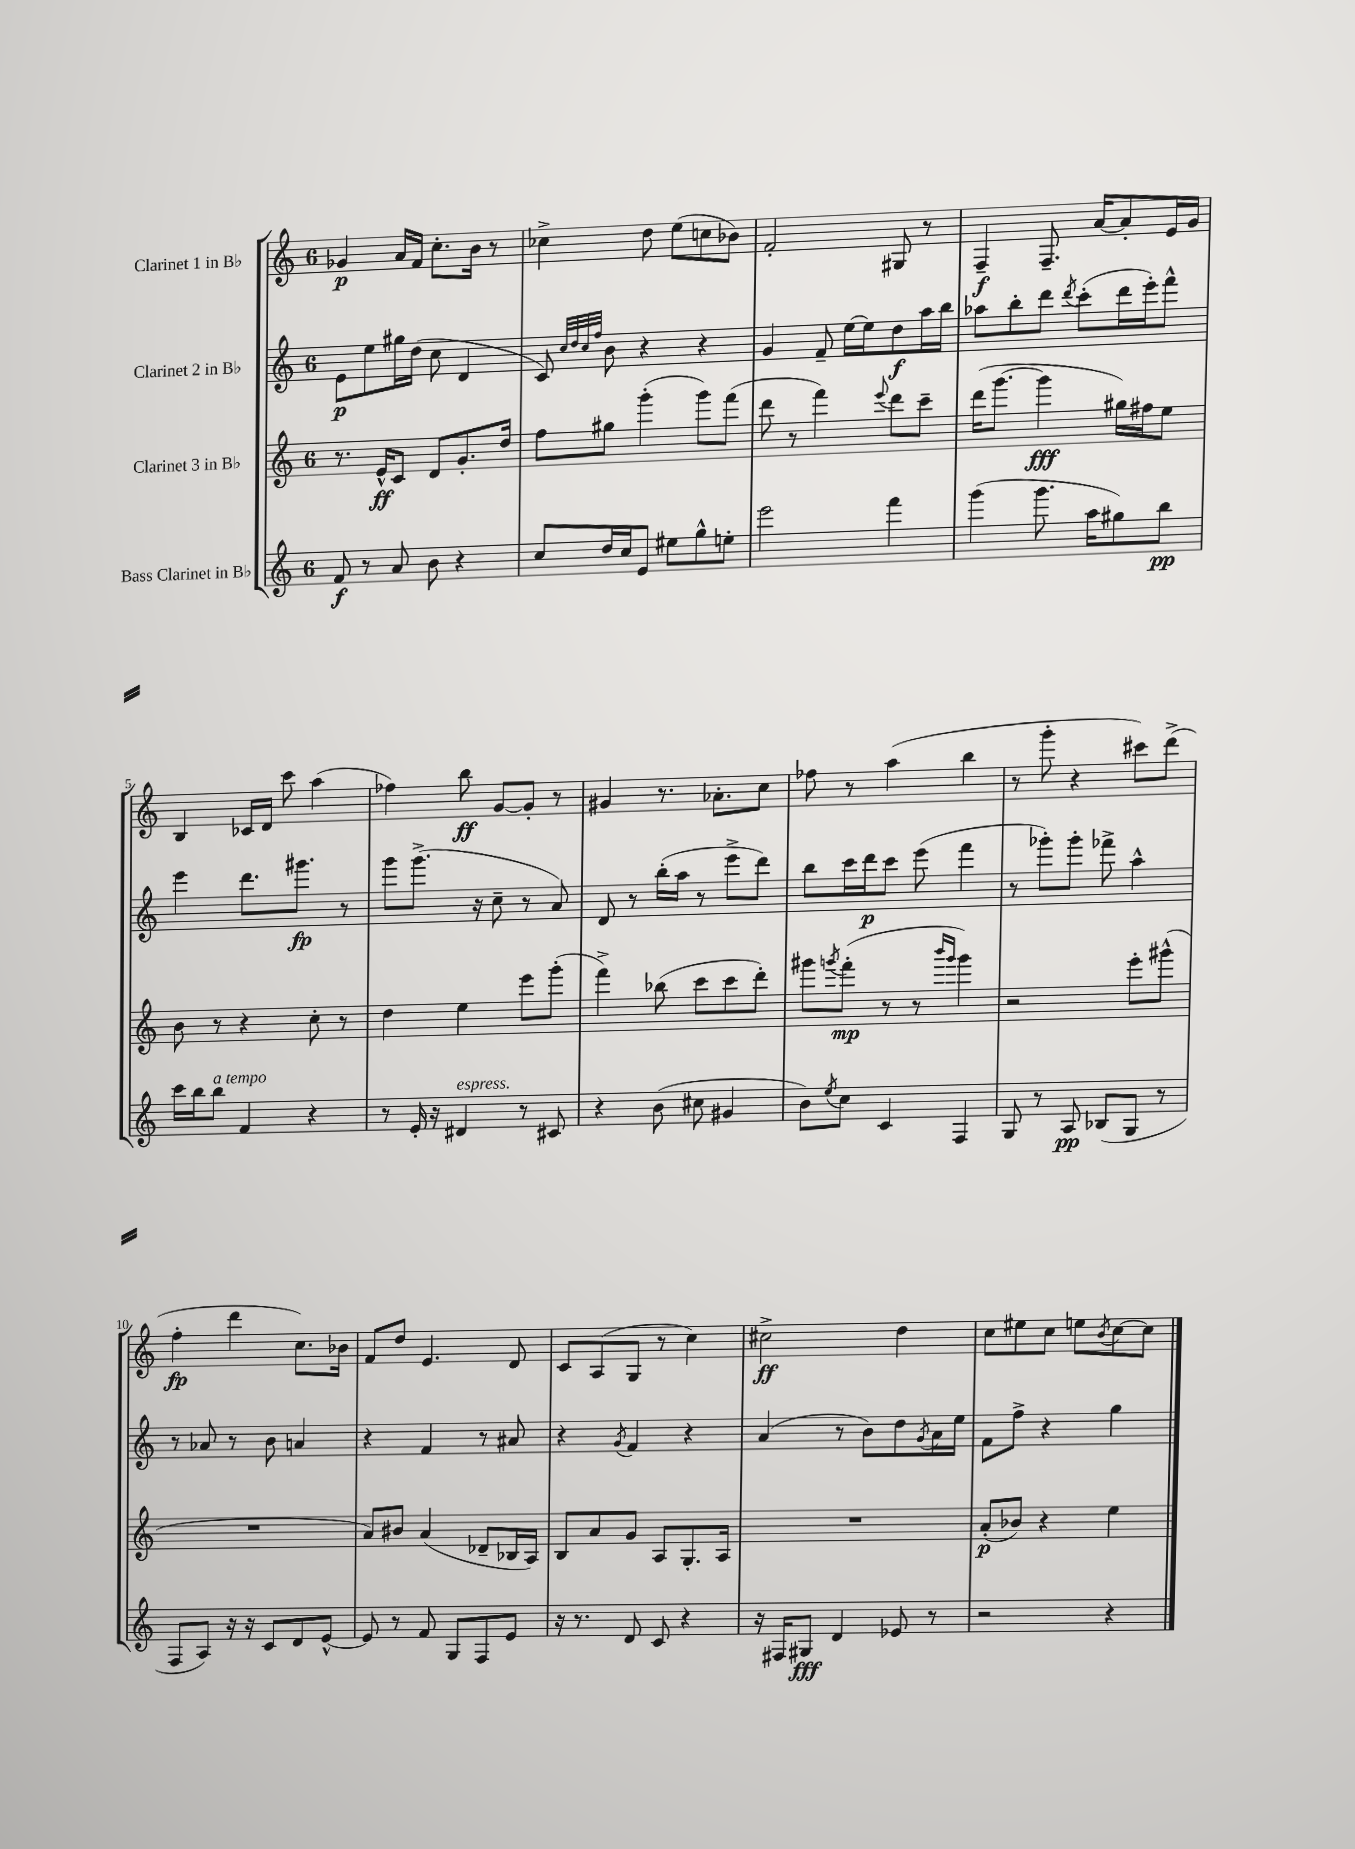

**kern	**kern	**kern	**kern
*staff4	*staff3	*staff2	*staff1
*clefG2	*clefG2	*clefG2	*clefG2
*k[]	*k[]	*k[]	*k[]
*M6/8	*M6/8	*M6/8	*M6/8
8f	8.r	8e	4g-
8r	.	8ee	.
.	16e^^	.	.
8a	8c	16gg#	16a
.	.	(16dd	16f
8b	8d	8cc	8.cc'
4r	8.g'	4d	.
.	.	.	16b
.	.	.	8r
.	16dd	.	.
=	=	=	=
8cc	8ff	8c)	4cc-^
.	.	32qqcc	.
.	.	32qqdd	.
.	.	32qqcc	.
.	.	32qqff	.
16dd	8gg#	8b	.
16cc	.	.	.
8e	(4ggg'	4r	8dd
8ee#	.	.	(8ee
8gg^^	8ggg)	4r	8cc
8ee'	(8fff	.	8b-)
=	=	=	=
2eee	8ddd	4g	2f'
.	8r	.	.
.	4fff)	8f~	.
.	.	[16ee	.
.	.	16ee]	.
.	8qqeee	.	.
4fff	8ddd	8dd	8G#
.	8ccc~	16aa	8r
.	.	16bb	.
=	=	=	=
(4ggg	(16ddd	8aa-	4F~
.	[8.ggg	.	.
.	.	8bb'	.
8.ggg	4ggg]	8ddd	8.F~
.	.	8qddd	.
.	.	(8ccc'	.
16aa	.	.	[16a
8gg#)	16gg#)	16ddd	8a']
.	16ff#	16eee')	.
8bb	8ee	8fff^^	16e
.	.	.	16g
=	=	=	=
16ccc	8b	4eee	4B
16bb	.	.	.
8bb	8r	.	.
4f	4r	8.ddd	16c-
.	.	.	16d
.	.	.	8ccc
.	.	8.ggg#	.
4r	8cc'	.	(4aa
.	8r	8r	.
=	=	=	=
8r	4dd	8ggg	4ff-)
16e'	.	(8.ggg^	.
16r	.	.	.
4d#	4ee	.	8bb
.	.	16r	.
.	.	8cc~	[8g
8r	8eee	8r	8g']
8c#	(8ggg'	8a)	8r
=	=	=	=
4r	4fff^)	8d	4g#
.	.	8r	.
(8b	(8bb-	(16bb'	8.r
.	.	16aa	.
8cc#	8ccc	8r	.
.	.	.	8.a-'
4g#	8ccc	8eee^	.
.	8ddd')	8ddd)	8cc
=	=	=	=
8b)	8ggg#	8bb	8ff-
8qee	8qggg	.	.
8cc	(8fff'	16ccc	8r
.	.	16ddd	.
4c	8r	8ccc	(4aa
.	8r	(8eee	.
.	16qqbbb	.	.
.	16qqggg	.	.
4F	4ggg)	4fff	4bb
=	=	=	=
8G	2r	8r	8r
8r	.	8ggg-')	8ggg'
8A	.	8ggg-'	4r
(8B-	.	8fff-^	.
8G	8eee'	4aa^^	8ccc#)
8r	(8ggg#^^	.	(8ddd^
=	=	=	=
8F	2.r	8r	4ff'
8A)	.	8a-	.
16r	.	8r	4ddd
16r	.	.	.
8c	.	8b	.
8d	.	4a	8.cc)
[8e^^	.	.	.
.	.	.	16b-
=	=	=	=
8e]	8a)	4r	8f
8r	8b#	.	8dd
8f	(4a	4f	4.e
8G	.	.	.
8F	8d-~	8r	.
8e	16B-	8a#	8d
.	16A)	.	.
=	=	=	=
16r	8B	4r	8c
8.r	.	.	.
.	8a	.	(8A
.	.	8qg	.
8d	8g	4f	8G
8c	8A	.	8r
4r	8.G'	4r	4cc)
.	16A	.	.
=	=	=	=
16r	2.r	(4a	2cc#^
16F#	.	.	.
8G#	.	.	.
4d	.	8r	.
.	.	8b)	.
8e-	.	8dd	4dd
.	.	8qg	.
8r	.	16a	.
.	.	16ee	.
=	=	=	=
2r	(8a'	8f	8cc
.	8b-)	8ff^	8ee#
.	4r	4r	8cc
.	.	.	8ee
.	.	.	8qb
4r	4ee	4gg	[8cc
.	.	.	8cc]
==	==	==	==
*-	*-	*-	*-
